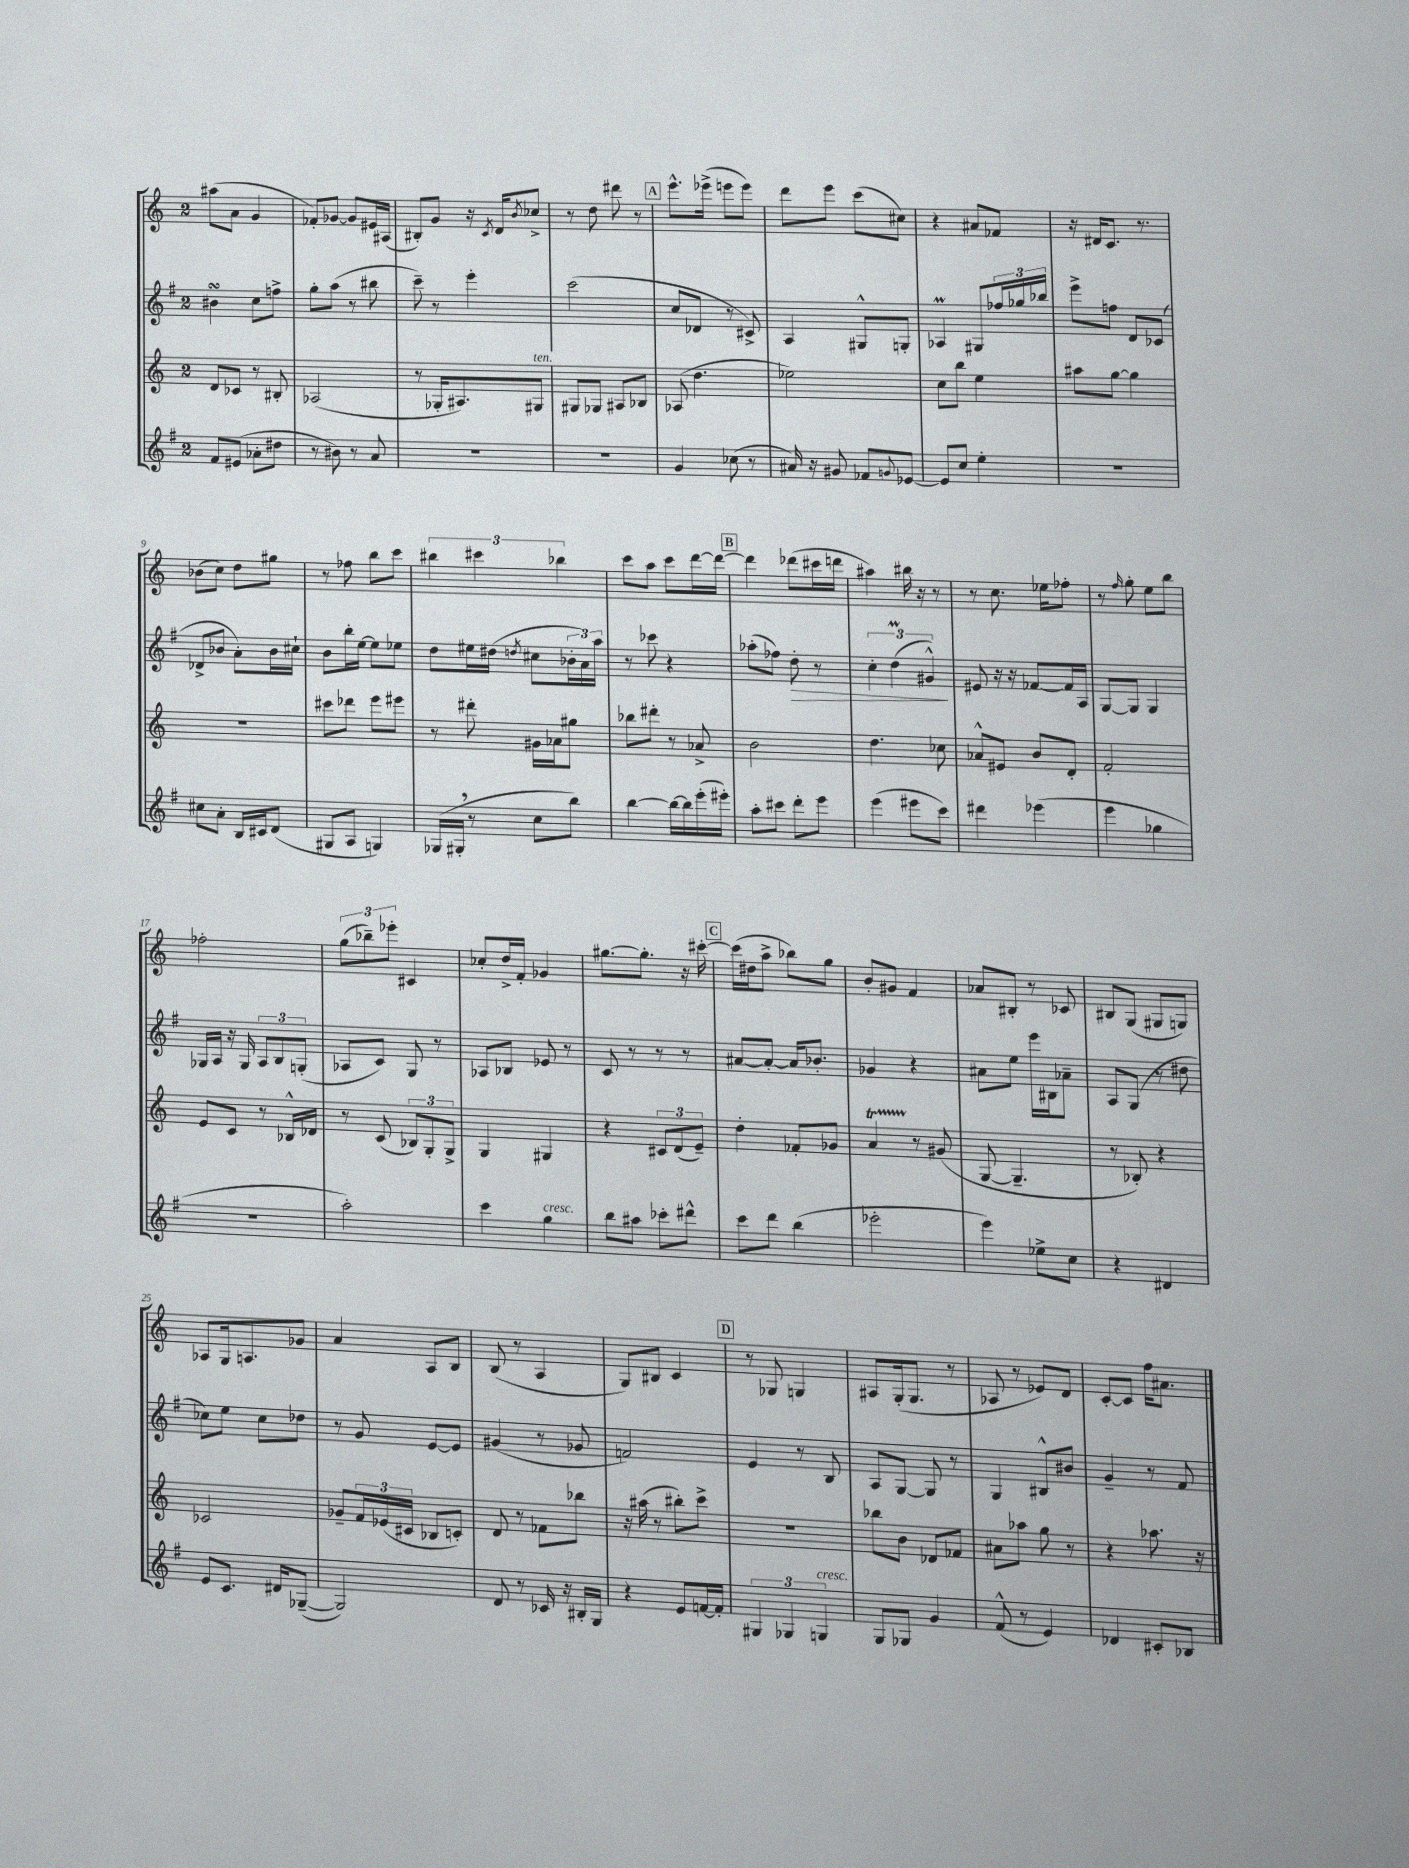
<<
\new StaffGroup <<
\new Staff = "s0" {
    \clef treble \key c \major \once \override Staff.TimeSignature.style = #'single-digit \time 2/4
    ais''8( a'8 g'4 |
    fes'8-.) ges'8~ ges'8 eis'16 ais16( |
    bis8-.) g'8 r16 \acciaccatura { c'8 } d'16 \acciaccatura { b'8 } ces''8-> |
    r8 d''8 dis'''8 r8 |
    \mark \markup { \box "A" } e'''8.-^ ees'''16->( e'''8 e'''8) |
    d'''8 e'''8 c'''8( cis''8) |
    r4 ais'8 fes'8 |
    r16 dis'16 c'8. r8. |
    bes'8( c''8) d''8 gis''8 |
    r8 fes''8 b''8 c'''8 |
    \tuplet 3/2 { bis''4 cis'''4 bes''4 } |
    c'''8 a''8 c'''8 d'''16~ d'''16~ |
    \mark \markup { \box "B" } d'''4 des'''8( cis'''16 d'''16 |
    ais''4) bis''16 r16 r8 |
    r8 c''8. ees''16 fes''8-. |
    r8 \grace { f''16 } g''8-. e''8 b''8 |
    fes''2-. |
    \tuplet 3/2 { g''8( bes''8--) ees'''8-. } cis'4 |
    ces''8-. d''16-> f'16-. ges'4 |
    gis''8.~ gis''8.-. r16 cis'''16~-. |
    \mark \markup { \box "C" } cis'''16( dis''16 a''8-> bes''8) g''8 |
    b'8-. gis'8 f'4 |
    aes'8 bis8-. r8 ces'8 |
    bis8 g8( gis8 g8) |
    aes8 g16 a8. ges'8 |
    a'4 a8 b8 |
    b8( r8 a4 |
    g8) bis8 c'4 |
    \mark \markup { \box "D" } r8 ges8 g4 |
    ais8 g16-.( g8. r8 |
    aes8 r8 ees'8) d'8 |
    c'8~-. c'8 f''16 ais'8. \bar "|." |
}
\new Staff = "s1" {
    \clef treble \key g \major \once \override Staff.TimeSignature.style = #'single-digit \time 2/4
    bis'4\turn c''8 f''8-> |
    g''8-. a''8( r8 bis''8 |
    c'''8--) r8 e'''4-. |
    c'''2( |
    \mark \markup { \box "A" } c''8 des'8 r8 cis'8->) |
    a4 gis8-^ g8-. |
    aes4\prall gis8 \tuplet 3/2 { fes''16 ges''16 bes''16 } |
    e'''8-> f''8 d'8 ces'8( |
    des'8-> bes'8 a'8-.) bes'16 cis''16-! |
    b'8 b''16-. e''16~ e''8 ees''8 |
    d''8 eis''16 dis''16( \acciaccatura { d''8 } cis''8 \tuplet 3/2 { bes'16-. a'16) a''16 } |
    r8 ces'''8 r4 |
    \mark \markup { \box "B" } aes''8-.( fes''8) d''8-.\> r8 |
    \tuplet 3/2 { c''4-. d''4\prall( gis'4-^\!) } |
    eis'8 r16 r16 fes'8~ fes'16 a16 |
    g8~ g8 g4 |
    ges16 a16 r16 ges16 \tuplet 3/2 { a8 b8 g8-.( } |
    aes8 c'8) g8 r8 |
    aes8 bes8 ees'8 r8 |
    c'8 r8 r8 r8 |
    \mark \markup { \box "C" } ais'8~ ais'8~-. ais'16 bes'8.-. |
    ges'4 r4 |
    ais'8 e''8 e'''16 bis16 aes'8-- |
    a8 g8( r8 dis''8 |
    ces''8) e''8 ces''8 des''8 |
    r8 g'8 e'8~ e'8 |
    gis'4( r8 ges'8 |
    f'2) |
    \mark \markup { \box "D" } e'4 r8 b8 |
    a8 g8~ g8 r8 |
    g4 bis8-^ bis'8 |
    g'4-- r8 fis'8 \bar "|." |
}
\new Staff = "s2" {
    \clef treble \key c \major \once \override Staff.TimeSignature.style = #'single-digit \time 2/4
    d'8 ces'8 r8 bis8-. |
    aes2( |
    r8 ges16-. ais8.) gis8^\markup { \italic "ten." } |
    gis8 ges8 ais8 bes8 |
    \mark \markup { \box "A" } aes8( d''4. |
    ees''2) |
    c''8 b''8 e''4 |
    ais''8 g''8~ g''4 |
    R2 |
    cis'''8 des'''8 e'''8 eis'''8 |
    r8 dis'''8-. gis'16 aes'16 gis''8 |
    bes''8 dis'''8-. r8 aes'8-> |
    \mark \markup { \box "B" } b'2 |
    d''4. ces''8 |
    aes'8-^ eis'8 b'8 d'8-. |
    f'2-. |
    e'8 c'8 r8 bes16-^ des'16 |
    r8 c'8( \tuplet 3/2 { bes8) g8-. g8-> } |
    g4 gis4 |
    r4 \tuplet 3/2 { cis'8 d'8( e'8--) } |
    \mark \markup { \box "C" } d''4-. fes'8-. ges'8 |
    a'4\startTrillSpan r8\stopTrillSpan gis'8( |
    g8~ g4.-- |
    r8 bes8-.) r4 |
    ces'2 |
    ges'8-- \tuplet 3/2 { f'16 ees'16( cis'16 } bes8 c'8-.) |
    d'8 r8 fes'8 bes''8 |
    r16 ais''16( r8 bis''8-.) c'''8-> |
    \mark \markup { \box "D" } R2 |
    bes''8 b'8 des'8 fes'8 |
    ais'8 aes''8 g''8 r8 |
    r4 aes''8. r16 \bar "|." |
}
\new Staff = "s3" {
    \clef treble \key g \major \once \override Staff.TimeSignature.style = #'single-digit \time 2/4
    fis'8 eis'8( aes'8-. dis''8 |
    r8 bis'8) r8 a'8 |
    R2 |
    R2 |
    \mark \markup { \box "A" } g'4 ces''8( r8 |
    ais'16) r16 gis'8 fes'8 \appoggiatura { g'8 } ees'8~ |
    ees'8 c''8 e''4-. |
    r2 |
    cis''8 a'8-. b16 cis'16 d'8( |
    gis8 a8 g4) |
    ges16( gis16-. \breathe r8 c''8 b''8) |
    b''4~ b''16~ b''16 e'''16-.( eis'''16-.) |
    \mark \markup { \box "B" } a''8-. cis'''8 d'''8-. e'''8 |
    e'''4( eis'''8 c'''8) |
    dis'''4 ees'''4( |
    e'''4 ges''4 |
    R2 |
    a''2-.) |
    c'''4 g''4^\markup { \italic "cresc." } |
    b''8 ais''8 ces'''8-. dis'''8-^ |
    \mark \markup { \box "C" } c'''8 d'''8 b''4( |
    ees'''2-. |
    e'''4) ees''8-> c''8 |
    r4 dis'4 |
    e'8 c'8. dis'16 ges8~--( |
    ges2) |
    d'8 r8 ces'16 r16 bis16-. g16 |
    r4 e'8 f'16~ f'16-. |
    \mark \markup { \box "D" } \tuplet 3/2 { gis4 ges4 g4^\markup { \italic "cresc." } } |
    g8 ges8 g'4 |
    fis'8-^( r8 e'4) |
    des'4 cis'8-. bes8 \bar "|." |
}
>>
>>
